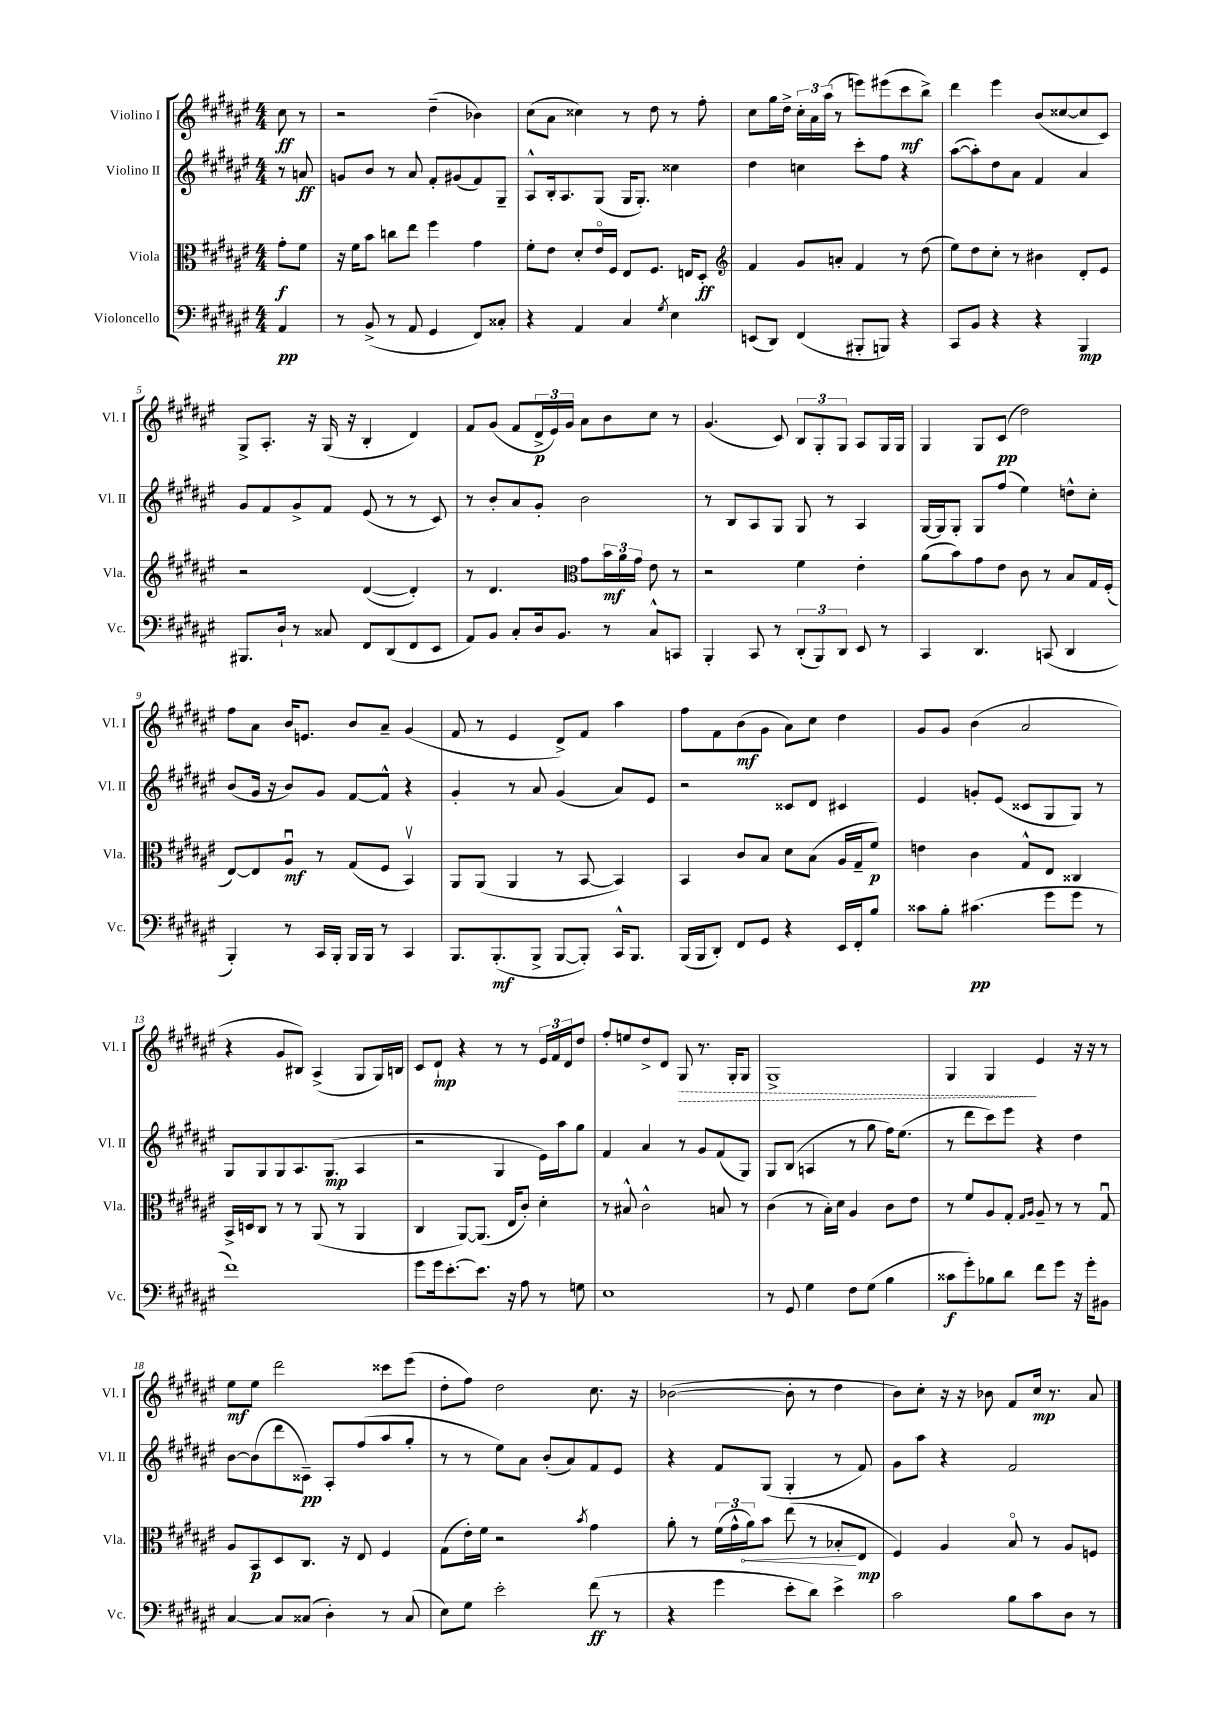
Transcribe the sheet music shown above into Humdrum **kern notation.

**kern	**kern	**kern	**kern
*staff4	*staff3	*staff2	*staff1
*clefF4	*clefC3	*clefG2	*clefG2
*k[f#c#g#d#a#e#]	*k[f#c#g#d#a#e#]	*k[f#c#g#d#a#e#]	*k[f#c#g#d#a#e#]
*M4/4	*M4/4	*M4/4	*M4/4
4AA#	8g#'	8r	8cc#
.	8f#	8a	8r
=	=	=	=
8r	16r	8g	2r
.	16f#	.	.
(8BB^	8b	8b	.
8r	8cc	8r	.
8AA#	8ee#	8a#	.
4GG#	4ff#	8f#'	(4dd#~
.	.	(8g#	.
8FF#)	4g#	8f#)	4b-)
8C##'	.	8G#~	.
=	=	=	=
4r	8f#'	8A#^^	(8cc#
.	8e#	16B'	8a#
.	.	8.A#	.
4AA#	8d#'	.	4cc##)
.	16e#o	(8G#	.
.	16F#	.	.
4C#	8E#	16G#	8r
.	.	8.G#')	.
.	8.F#	.	8dd#
8qG#	.	.	.
4E#	.	4cc##	8r
.	16E	.	.
.	8D#'	.	8ff#'
=	=	=	=
*	*clefG2	*	*
(8EE	4f#	4dd#	8cc#
8DD#)	.	.	16gg#
.	.	.	16dd#^
(4FF#	8g#	4cc	24cc#'
.	.	.	24a#
.	.	.	(24aa#
.	8a'	.	8r
8BBB#'	4f#	8ccc#'	8eee)
8BBB)	.	8ff#	(8eee#
4r	8r	4r	8ccc#
.	(8dd#	.	8bb^)
=	=	=	=
8CC#	8ee#)	([8aa#	4ddd#
8BB	8dd#	8aa#'])	.
4r	8cc#'	8dd#	4eee#
.	8r	8a#	.
4r	4b#	4f#	(8b
.	.	.	[8cc##
4BBB	8d#'	4a#	8cc##]
.	8e#	.	8c#)
=	=	=	=
8.BBB#	2r	8g#	8G#^
.	.	8f#	8.A#'
16D#`	.	.	.
8r	.	8g#^	.
.	.	.	16r
8C##	.	8f#	(16G#
.	.	.	16r
8FF#	([4d#	(8e#	4B'
(8DD#	.	8r	.
8FF#	4d#'])	8r	4d#)
8EE#	.	8c#)	.
=	=	=	=
8AA#)	8r	8r	8f#
8BB	4.d#	8b'	(8g#
8C#'	.	8a#	8f#
16D#	.	8g#'	24d#^
.	.	.	24e#)
8.BB	.	.	.
.	.	.	24g#
*	*clefC3	*	*
.	8g#	2b	8a#
8r	24b	.	8b
.	24a#	.	.
.	24g#	.	.
8C#^^	8e#	.	8cc#
8CC	8r	.	8r
=	=	=	=
4BBB'	2r	8r	(4.g#
.	.	8B	.
8CC#	.	8A#	.
8r	.	8G#	8c#)
(12DD#'	4f#	8G#	12B
12BBB)	.	.	12G#'
.	.	8r	.
12DD#	.	.	12G#
8EE#	4e#'	4A#	8A#
8r	.	.	16G#
.	.	.	16G#
=	=	=	=
4CC#	(8a#	[16G#	4G#
.	.	16G#]	.
.	8b)	8G#'	.
4.DD#	8g#	8G#	8G#
.	8e#	(8ff#	(8c#
.	8c#	4ee#)	2dd#)
(8CC	8r	.	.
4DD#	8B	8dd^^	.
.	16G#	8cc#'	.
.	(16F#'	.	.
=	=	=	=
4BBB')	[8E#)	(8b	8ff#
.	8E#]	16g#	8a#
.	.	16r	.
8r	8A#u	8b)	16b
.	.	.	8.e
16CC#	8r	8g#	.
16BBB'	.	.	.
16BBB	(8G#	[8f#	8b
16BBB	.	.	.
8r	8F#	8f#^^]	8a#~
4CC#	4BBv)	4r	(4g#
=	=	=	=
8.BBB	8AA#	4g#'	8f#
.	(8AA#	.	8r
(8.BBB'	.	.	.
.	4AA#	8r	4e#
8BBB^	.	8a#	.
[8BBB	8r	(4g#	8d#^)
8BBB'])	[8BB	.	8f#
16CC#^^	4BB])	8a#)	4aa#
8.BBB	.	.	.
.	.	8e#	.
=	=	=	=
(16BBB	4BB	2r	8ff#
16BBB	.	.	.
8DD#')	.	.	8f#
8FF#	8c#	.	(8b
8GG#	8B	.	8g#
4r	8d#	8c##	8a#)
.	(8B	8d#	8cc#
16EE#	16A#	4c#	4dd#
16FF#'	16G#~	.	.
8B	8f#)	.	.
=	=	=	=
8c##	4e	4e#	8g#
8B'	.	.	8g#
(4.c#	4c#	8g'	(4b
.	.	(8e#	.
.	8G#^^	8c##	2a#
8g#	8E#	8G#	.
8g#	4C##	8G#)	.
8r	.	8r	.
=	=	=	=
1f#)	16BB^	8G#	4r
.	16D	.	.
.	8C#	8G#	.
.	8r	8G#	8g#
.	8r	8.A#	8B#)
.	(8AA#	.	(4A#^
.	.	(8.G#	.
.	8r	.	.
.	4AA#	4A#	8G#
.	.	.	16G#)
.	.	.	16B
=	=	=	=
8g#	4C#	2r	8c#
16g#	.	.	8d#`
[8.e#'	.	.	.
.	[8AA#)	.	4r
8.e#]	(8.AA#]	.	.
.	.	4G#	8r
16r	16E#	.	.
8A#	8c#')	.	8r
8r	4d#'	16e#)	24e#
.	.	.	24f#
.	.	16aa#	.
.	.	.	24d#
8G	.	8gg#	8dd#
=	=	=	=
1E#	8r	4f#	8ff#'
.	8B#^^	.	8ee
.	2c#^^	4a#	8dd#^
.	.	.	8d#
.	.	8r	8G#
.	.	8g#	8.r
.	8B	(8f#	.
.	.	.	16G#'
.	8r	8G#)	8G#
=	=	=	=
8r	(4c#	8G#	1G#^
8GG#	.	(8B	.
4G#	8r	4A	.
.	16B')	.	.
.	16d#	.	.
8F#	4A#	8r	.
(8G#	.	8gg#	.
4B	8c#	16ff#)	.
.	.	(8.ee#	.
.	8e#	.	.
=	=	=	=
8c##	8r	8r	4G#
8g#')	8f#	8ddd#	.
8B-	8A#	8ccc#)	4G#
8d#	8G#'	8eee#	.
.	16qqG#	.	.
.	16qqA#	.	.
8f#	8A#~	4r	4e#
8g#	8r	.	.
16r	8r	4dd#	16r
16g#'	.	.	16r
8BB#	8G#u	.	8r
=	=	=	=
[4C#	8A#	[8b	8ee#
.	8BB	(8b]	8ee#
8C#]	8D#	8ddd#	2ddd#
(8C##	8.C#	8c##~)	.
4D#')	.	8A#'	.
.	16r	.	.
.	8E#	(8ff#	.
8r	4F#	8aa#	8ccc##
(8C##	.	8gg#'	(8eee#
=	=	=	=
8E#)	(8G#	8r	8dd#'
8G#	16e#')	8r	8ff#)
.	16f#	.	.
2e#'	2r	8ee#)	2dd#
.	.	8a#	.
.	.	(8b'	.
.	.	8a#)	.
.	8qb	.	.
(8f#	4g#	8f#	8.cc#
8r	.	8e#	.
.	.	.	16r
=	=	=	=
4r	8a#'	4r	([2b-
.	8r	.	.
4g#	(24f#	8f#	.
.	24g#^^	.	.
.	24a#)	.	.
.	8b	(8G#	.
8e#'	(8ee#	4G#'	8b-']
8d#)	8r	.	8r
4e#^	8B-'	8r	4dd#
.	8E#	8f#)	.
=	=	=	=
2c#	4F#)	8g#	8b)
.	.	8aa#	8cc#'
.	4A#	4r	16r
.	.	.	16r
.	.	.	8b-
8B	8Bo	2f#	8f#
8c#	8r	.	16cc#
.	.	.	8.r
8D#	8A#	.	.
8r	8F	.	8a#
==	==	==	==
*-	*-	*-	*-
